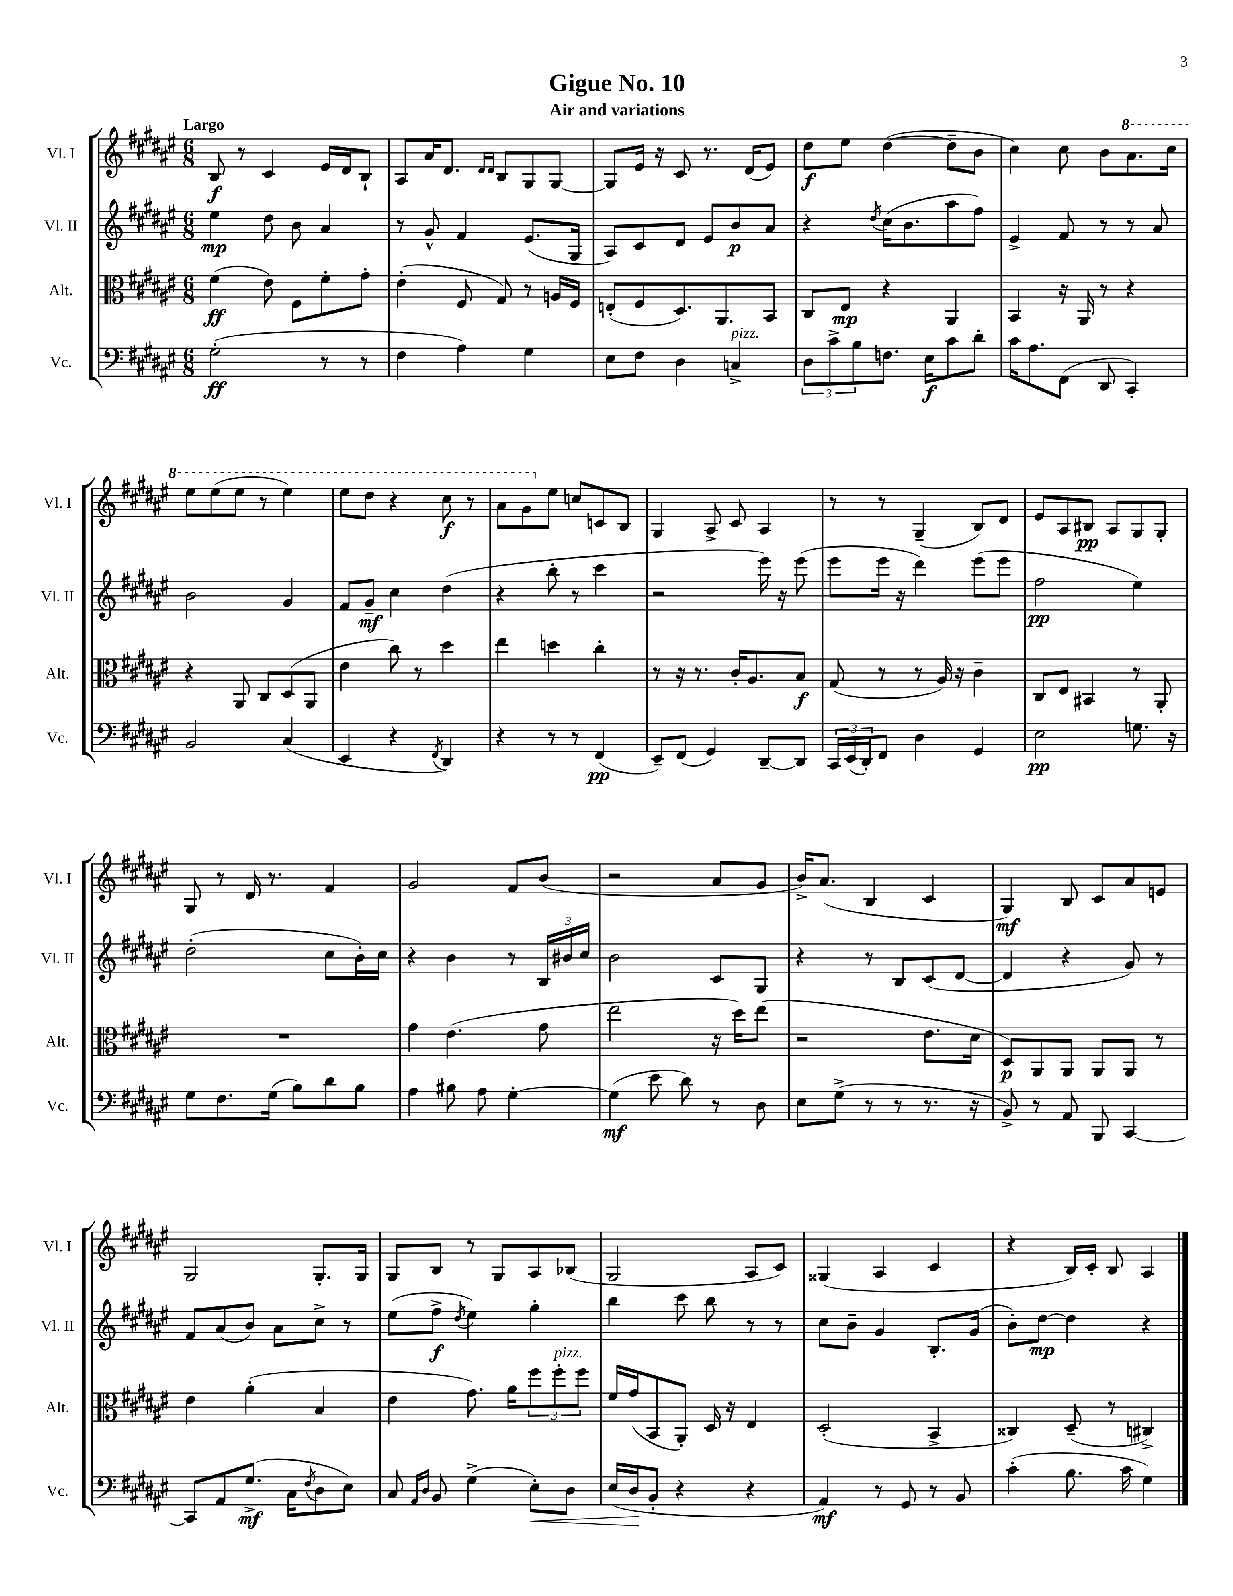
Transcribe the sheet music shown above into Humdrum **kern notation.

**kern	**dynam	**kern	**dynam	**kern	**dynam	**kern	**dynam
*part4	*part4	*part3	*part3	*part2	*part2	*part1	*part1
*staff4	*staff4	*staff3	*staff3	*staff2	*staff2	*staff1	*staff1
*I"Vc.	*	*I"Alt.	*	*I"Vl. II	*	*I"Vl. I	*
*I'Vc.	*	*I'Alt.	*	*I'Vl. II	*	*I'Vl. I	*
*clefF4	*	*clefC3	*	*clefG2	*	*clefG2	*
*k[f#c#g#d#a#e#]	*	*k[f#c#g#d#a#e#]	*	*k[f#c#g#d#a#e#]	*	*k[f#c#g#d#a#e#]	*
*M6/8	*	*M6/8	*	*M6/8	*	*M6/8	*
=1	=1	=1	=1	=1	=1	=1	=1
!	!	!	!	!	!	!LO:TX:a:B:t=Largo	!
(2G#'\	ff	(4f#\	ff	4ee#\	mp	8B/	f
.	.	.	.	.	.	8r	.
.	.	8e#\)	.	8dd#\	.	4c#/	.
.	.	8F#\L	.	8b\	.	.	.
8r	.	8f#'\	.	4a#/	.	16e#/LL	.
.	.	.	.	.	.	16d#/J	.
8r	.	8g#'\J	.	.	.	8B`/J	.
=2	=2	=2	=2	=2	=2	=2	=2
4F#\	.	(4e#'\	.	8r	.	8A#/L	.
.	.	.	.	8g#^^/	.	16a#/K	.
.	.	.	.	.	.	8.d#/J	.
4A#\)	.	8F#/	.	4f#/	.	.	.
.	.	.	.	.	.	16qqd#/LL	.
.	.	.	.	.	.	16qqd#/JJ	.
.	.	8G#/)	.	.	.	8B/L	.
4G#\	.	8r	.	(8.e#/L	.	8G#/	.
.	.	16An/LL	.	.	.	[8G#/J	.
.	.	16F#/JJ	.	16G#/Jk	.	.	.
=3	=3	=3	=3	=3	=3	=3	=3
8E#\L	.	(8En'/L	.	8A#/L)	.	8G#/L]	.
8F#\J	.	8F#/	.	8c#/	.	16e#/Jk	.
.	.	.	.	.	.	16r	.
4D#\	.	8.D#/)	.	8d#/J	.	8c#/	.
.	.	.	.	8e#/L	.	8.r	.
.	.	8.AA#/	.	.	.	.	.
!LO:TX:a:i:t=pizz.	!	!	!	!	!	!	!
4Cn^/	.	.	.	8b/	p	.	.
.	.	.	.	.	.	(16d#/KL	.
.	.	8BB/J	.	8a#/J	.	8e#/J)	.
=4	=4	=4	=4	=4	=4	=4	=4
12D#\L	.	8C#/L	.	4r	.	8dd#\L	f
12c#^\	.	.	.	.	.	.	.
.	.	8E#/J	mp	.	.	8ee#\J	.
12B\	.	.	.	.	.	.	.
.	.	.	.	8qdd#/	.	.	.
8.Fn\J	.	4r	.	(16cc#\KL	.	([4dd#\	.
.	.	.	.	8.b\	.	.	.
16E#\KL	f	.	.	.	.	.	.
8c#\	.	4AA#/	.	8aa#\	.	8dd#~\L]	.
8d#'\J	.	.	.	8ff#\J)	.	8b\J	.
=5	=5	=5	=5	=5	=5	=5	=5
16c#\KL	.	4BB/	.	4e#^/	.	4cc#\)	.
8.A#\	.	.	.	.	.	.	.
(8FF#\J	.	16r	.	8f#/	.	8cc#\	.
.	.	16AA#/	.	.	.	.	.
8DD#/	.	8r	.	8r	.	8b\L	.
*	*	*	*	*	*	*8va	*
4CC#'/)	.	4r	.	8r	.	8.aa#\	.
.	.	.	.	8a#/	.	.	.
.	.	.	.	.	.	16ccc#\Jk	.
!!LO:LB:g=z
=6	=6	=6	=6	=6	=6	=6	=6
2BB/	.	4r	.	2b\	.	8eee#\L	.
.	.	.	.	.	.	(8eee#\	.
.	.	8AA#/	.	.	.	8eee#\J	.
.	.	8C#/L	.	.	.	8r	.
(4C#/	.	(8D#/	.	4g#/	.	4eee#\)	.
.	.	8AA#/J	.	.	.	.	.
=7	=7	=7	=7	=7	=7	=7	=7
4EE#/	.	4e#\	.	8f#/L	.	8eee#\L	.
.	.	.	.	8g#~/J	mf	8ddd#\J	.
4r	.	8cc#\)	.	4cc#\	.	4r	.
.	.	8r	.	.	.	.	.
8qFF#/	.	.	.	.	.	.	.
4DD#/)	.	4dd#\	.	(4dd#\	.	8ccc#\	f
.	.	.	.	.	.	8r	.
=8	=8	=8	=8	=8	=8	=8	=8
4r	.	4ee#\	.	4r	.	8aa#\L	.
.	.	.	.	.	.	8gg#\	.
*	*	*	*	*	*	*X8va	*
8r	.	4ddn\	.	8bb'\	.	8ee#\J	.
8r	.	.	.	8r	.	8ccn/L	.
(4FF#/	pp	4cc#'\	.	4ccc#\	.	8cn/	.
.	.	.	.	.	.	8B/J	.
=9	=9	=9	=9	=9	=9	=9	=9
8EE#~/L)	.	8r	.	2r	.	4G#/	.
(8FF#/J	.	16r	.	.	.	.	.
.	.	8.r	.	.	.	.	.
4GG#/)	.	.	.	.	.	8A#^/	.
.	.	16c#'/KL	.	.	.	8c#/	.
.	.	8.A#/	.	.	.	.	.
[8DD#~/L	.	.	.	16eee#\)	.	4A#/	.
.	.	.	.	16r	.	.	.
8DD#/J]	.	8B/J	f	(8eee#\	.	.	.
=10	=10	=10	=10	=10	=10	=10	=10
24CC#/LL	.	(8G#/	.	8eee#\L	.	8r	.
(24EE#/	.	.	.	.	.	.	.
24DD#'/J)	.	.	.	.	.	.	.
8FF#/J	.	8r	.	16eee#\Jk	.	8r	.
.	.	.	.	16r	.	.	.
4D#\	.	8r	.	4ddd#\)	.	(4G#~/	.
.	.	16A#/)	.	.	.	.	.
.	.	16r	.	.	.	.	.
4GG#/	.	4c#~\	.	(8eee#\L	.	8B/L)	.
.	.	.	.	8eee#\J	.	8d#/J	.
=11	=11	=11	=11	=11	=11	=11	=11
2E#\	pp	8C#/L	.	2ff#\	pp	8e#/L	.
.	.	8E#/J	.	.	.	8A#/	.
.	.	4BB#X/	.	.	.	8B#X/J	pp
.	.	.	.	.	.	8A#/L	.
8.Gn\	.	8r	.	4ee#\)	.	8G#/	.
.	.	8AA#'/	.	.	.	8G#'/J	.
16r	.	.	.	.	.	.	.
!!LO:LB:g=z
=12	=12	=12	=12	=12	=12	=12	=12
8G#\L	.	2.r	.	(2dd#'\	.	8G#/	.
8.F#\	.	.	.	.	.	8r	.
.	.	.	.	.	.	16d#/	.
(16G#\Jk	.	.	.	.	.	8.r	.
8B\L)	.	.	.	.	.	.	.
8d#\	.	.	.	8cc#\L	.	4f#/	.
8B\J	.	.	.	16b'\L)	.	.	.
.	.	.	.	16cc#\JJ	.	.	.
=13	=13	=13	=13	=13	=13	=13	=13
4A#\	.	4g#\	.	4r	.	2g#/	.
8B#X\	.	(4.e#\	.	4b\	.	.	.
8A#\	.	.	.	.	.	.	.
[4G#'\	.	.	.	8r	.	8f#/L	.
.	.	8g#\	.	24B/LL	.	(8b/J	.
.	.	.	.	24b#X/	.	.	.
.	.	.	.	24cc#/JJ	.	.	.
=14	=14	=14	=14	=14	=14	=14	=14
(4G#\]	mf	2ee#\	.	2b\	.	2r	.
8e#\	.	.	.	.	.	.	.
8d#\)	.	.	.	.	.	.	.
8r	.	16r	.	8c#/L	.	8a#/L	.
.	.	16dd#\KL)	.	.	.	.	.
8D#\	.	(8ee#\J	.	8G#/J	.	8g#/J	.
=15	=15	=15	=15	=15	=15	=15	=15
8E#\L	.	2r	.	4r	.	16b^/KL)	.
.	.	.	.	.	.	(8.a#/J	.
(8G#^\J	.	.	.	.	.	.	.
8r	.	.	.	8r	.	4B/	.
8r	.	.	.	8B/L	.	.	.
8.r	.	8.e#\L	.	(8c#/	.	4c#/	.
.	.	.	.	[8d#/J	.	.	.
16r	.	16d#\Jk	.	.	.	.	.
=16	=16	=16	=16	=16	=16	=16	=16
8BB^/)	.	8D#/L)	p	4d#/]	.	4G#/)	mf
8r	.	8AA#/	.	.	.	.	.
8AA#/	.	8AA#/J	.	4r	.	8B/	.
8BBB/	.	8AA#/L	.	.	.	8c#/L	.
[4CC#/	.	8AA#/J	.	8g#/)	.	8a#/	.
.	.	8r	.	8r	.	8en/J	.
!!LO:LB:g=z
=17	=17	=17	=17	=17	=17	=17	=17
8CC#/L]	.	4e#\	.	8f#/L	.	2G#/	.
8AA#/	.	.	.	(8a#/	.	.	.
(8.G#^/J	mf	(4a#'\	.	8b/J)	.	.	.
.	.	.	.	8a#\L	.	.	.
16C#\KL	.	.	.	.	.	.	.
8qF#/	.	.	.	.	.	.	.
8D#\	.	4B/	.	8cc#^\J	.	8.G#'/L	.
8E#\J)	.	.	.	8r	.	.	.
.	.	.	.	.	.	16G#/Jk	.
=18	=18	=18	=18	=18	=18	=18	=18
8C#/	.	4e#\	.	(8ee#\L	.	8G#/L	.
16qqAA#/LL	.	.	.	.	.	.	.
16qqD#/JJ	.	.	.	.	.	.	.
8BB/	.	.	.	8ff#^\J	f	8B/J	.
.	.	.	.	8qdd#/	.	.	.
(4G#^\	.	8.g#\)	.	4ee#\)	.	8r	.
.	.	.	.	.	.	8G#/L	.
.	.	16a#\KL	.	.	.	.	.
!	!LO:HP:b	!	!	!	!	!	!
8E#'\L)	<	12ff#\	.	4gg#'\	.	8A#/	.
!	!	!LO:TX:a:i:t=pizz.	!	!	!	!	!
.	.	12ff#'\	.	.	.	.	.
8D#\J	.	.	.	.	.	(8B-X/J	.
.	.	12ff#\J	.	.	.	.	.
=19	=19	=19	=19	=19	=19	=19	=19
(16E#/LL	.	16f#/LL	.	4bb\	.	2G#/	.
16D#/J	.	(16g#/J	.	.	.	.	.
8BB'/J	[	8BB/	.	.	.	.	.
4r	.	8AA#'/J)	.	8ccc#\	.	.	.
.	.	16D#/	.	8bb\	.	.	.
.	.	16r	.	.	.	.	.
4r	.	4E#/	.	8r	.	8A#/L	.
.	.	.	.	8r	.	8c#/J)	.
=20	=20	=20	=20	=20	=20	=20	=20
4AA#/)	mf	(2D#'/	.	8cc#\L	.	(4G##X/	.
.	.	.	.	8b~\J	.	.	.
8r	.	.	.	4g#/	.	4A#/	.
8GG#/	.	.	.	.	.	.	.
8r	.	4BB^/	.	8.B'/L	.	4c#/	.
8BB/	.	.	.	.	.	.	.
.	.	.	.	(16g#/Jk	.	.	.
=21	=21	=21	=21	=21	=21	=21	=21
(4c#'\	.	4C##X/)	.	8b'\L)	.	4r	.
.	.	.	.	[8dd#\J	mp	.	.
8.B\	.	(8D#~/	.	4dd#\]	.	16B/LL)	.
.	.	.	.	.	.	16c#'/JJ	.
.	.	8r	.	.	.	8B/	.
16c#\	.	.	.	.	.	.	.
4G#\)	.	4C#X^/)	.	4r	.	4A#/	.
==	==	==	==	==	==	==	==
*-	*-	*-	*-	*-	*-	*-	*-
